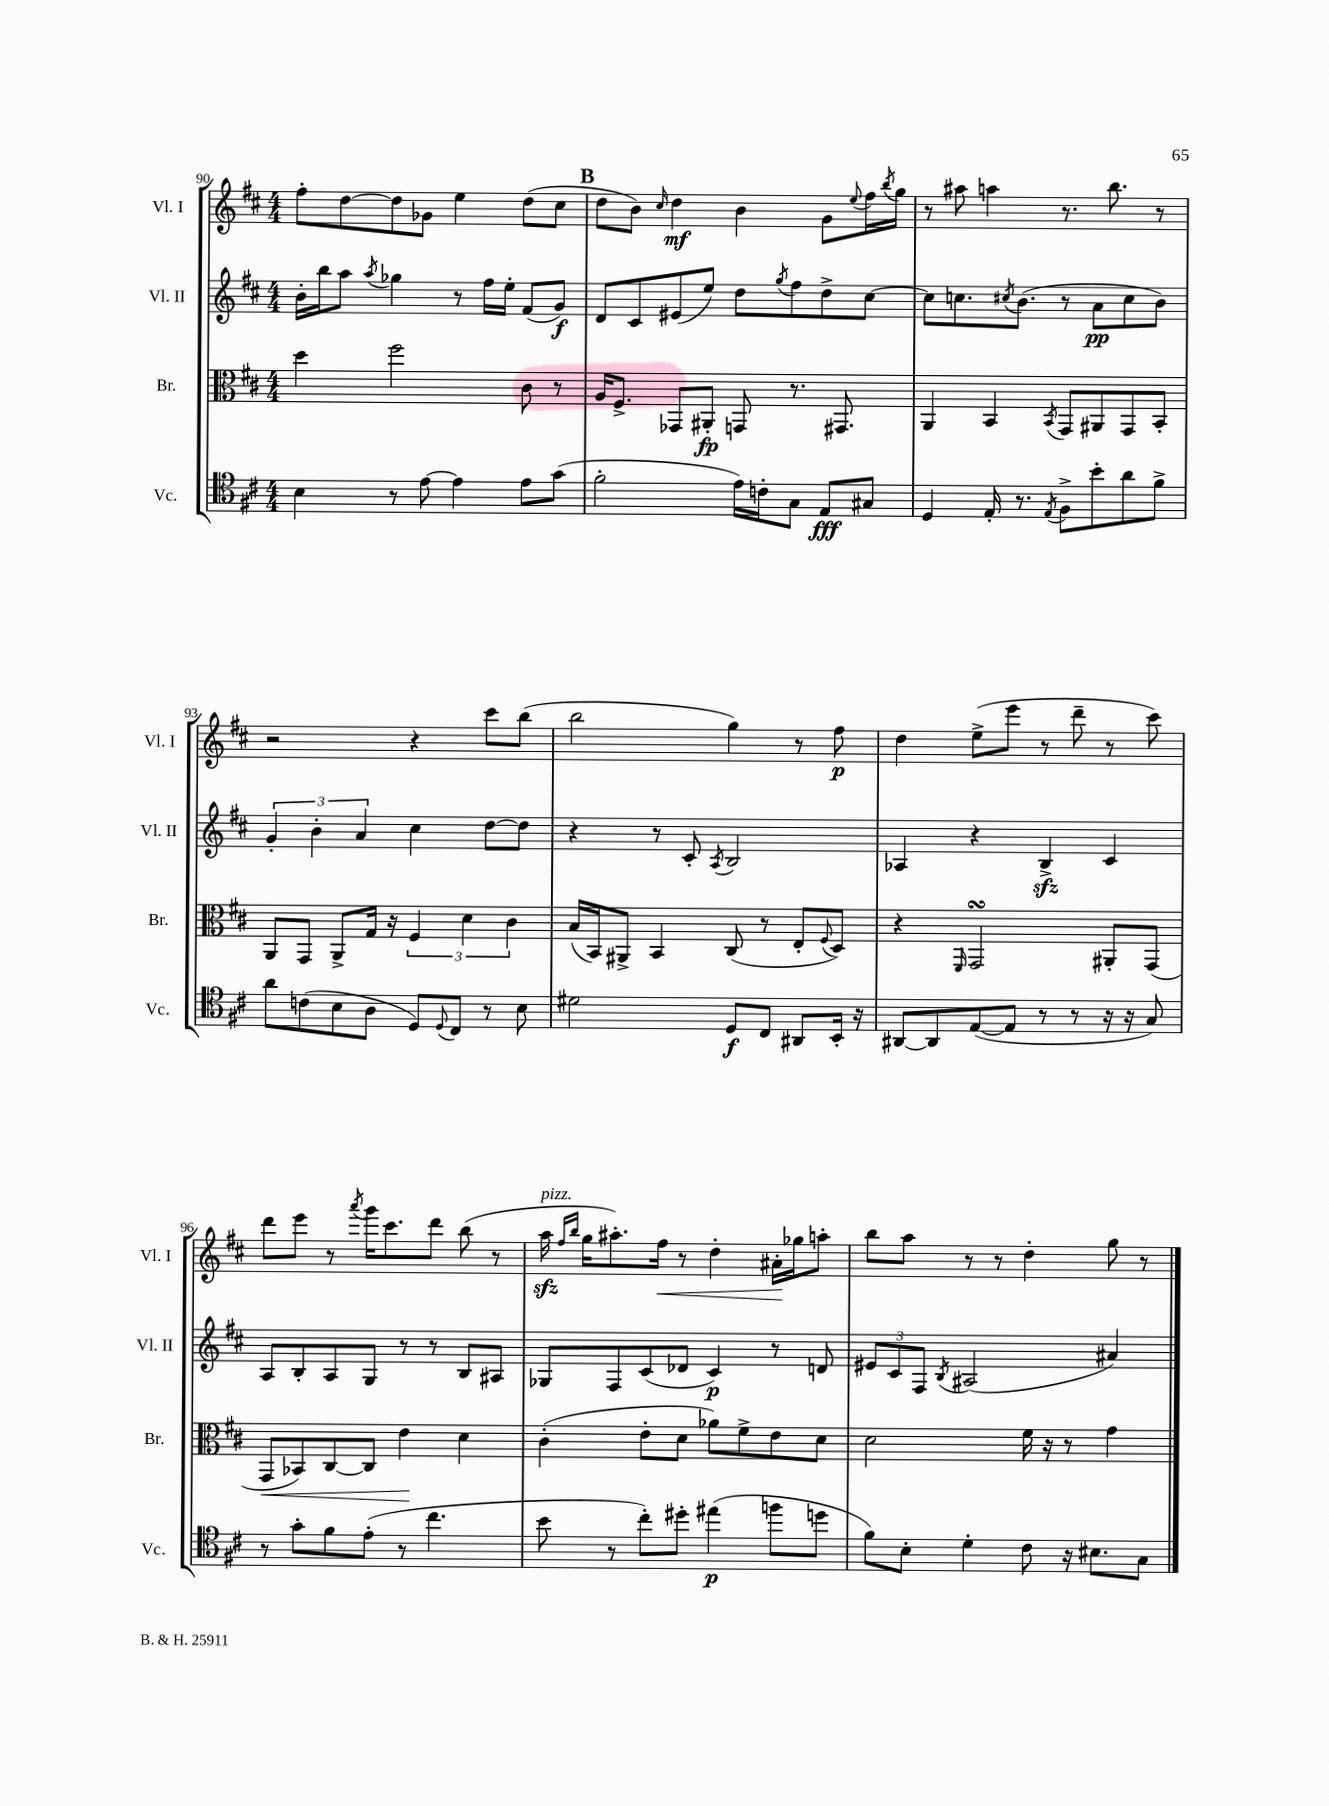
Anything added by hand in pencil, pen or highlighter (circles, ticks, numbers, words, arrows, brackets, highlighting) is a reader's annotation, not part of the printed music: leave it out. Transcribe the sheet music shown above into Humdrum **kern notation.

**kern	**kern	**kern	**kern
*staff4	*staff3	*staff2	*staff1
*clefC4	*clefC3	*clefG2	*clefG2
*k[f#c#]	*k[f#c#]	*k[f#c#]	*k[f#c#]
*M4/4	*M4/4	*M4/4	*M4/4
4B	4dd	16b'	8ff#'
.	.	16bb	.
.	.	8aa	[8dd
.	.	8qaa	.
8r	2ff#	4gg-	8dd]
[8e	.	.	8g-
4e]	.	8r	4ee
.	.	16ff#	.
.	.	16ee'	.
8e	8c#	(8f#	(8dd
(8g	8r	8g)	8cc#
=	=	=	=
2f#'	16A	8d	8dd
.	8.F#^	.	.
.	.	8c#	8b)
.	.	.	16qqcc#
.	8GG-	(8e#	4dd
.	8AA#'	8ee)	.
16e)	8GG	8dd	4b
16c'	.	.	.
.	.	8qgg	.
8G	8.r	8ff#	.
8E	.	8dd^	8g
.	8.GG#	.	.
.	.	.	8qqee
8G#	.	[8cc#	16ff#
.	.	.	8qbb
.	.	.	16gg
=	=	=	=
4D	4AA	8cc#]	8r
.	.	8.cc	8aa#
16E'	4BB	.	4aa
.	.	8qcc#	.
8.r	.	(8.b	.
8qE	8qBB	.	.
8F#^	8GG	8r	8.r
8b'	8AA#	8a	.
.	.	.	8.bb
8a	8GG	8cc#	.
8f#^	8BB'	8b)	8r
=	=	=	=
8a	8AA	6g'	2r
(8c	8GG	.	.
.	.	6b'	.
8B	8AA^	.	.
.	.	6a	.
8A	16G	.	.
.	16r	.	.
8D)	6F#	4cc#	4r
8qqD	.	.	.
8C#	.	.	.
.	6d	.	.
8r	.	[8dd	8ccc#
.	6c#	.	.
8B	.	8dd]	(8bb
=	=	=	=
2d#	(16B	4r	2bb
.	16BB)	.	.
.	8AA#^	.	.
.	4BB	8r	.
.	.	8c#'	.
.	.	8qA	.
8D	(8C#	2B	4gg)
8C#	8r	.	.
8AA#	8E'	.	8r
.	8qqF#	.	.
16BB'	8D)	.	8ff#
16r	.	.	.
=	=	=	=
[8AA#	4r	4A-	4dd
8AA#]	.	.	.
.	16qqFF#	.	.
([8E	2GG	4r	(8ee^
8E]	.	.	8eee
8r	.	4B^	8r
8r	.	.	8ddd~
16r	8AA#'	4c#	8r
16r	.	.	.
8G)	(8GG	.	8ccc#)
=	=	=	=
8r	8GG	8A	8ddd
8g'	8BB-)	8B'	8eee
8f#	[8C#	8A	8r
.	.	.	8qaaa
(8e'	8C#]	8G	16ggg
.	.	.	8.ccc#
8r	4e	8r	.
4.cc#	.	8r	8ddd
.	4d	8B	(8bb
.	.	8A#	8r
=	=	=	=
8b	(4c#'	8G-	16aa
.	.	.	16qqff#
.	.	.	16qqbb
.	.	.	16gg
8r	.	8F#	8.aa#')
8cc#')	8e'	(8c#	.
.	.	.	16ff#
8dd#'	8d	8d-	8r
(4ee#	8a-)	4c#)	4dd'
.	8f#^	.	.
8ff	8e	8r	16a#'
.	.	.	16gg-
8dd	8d	8d	8aa'
=	=	=	=
8f#)	2d	12e#	8bb
.	.	12c#	.
8B'	.	.	8aa
.	.	12F#	.
.	.	8qB	.
4d'	.	(2A#	8r
.	.	.	8r
8c#	16f#	.	4dd'
.	16r	.	.
16r	8r	.	.
8.B#	.	.	.
.	4g	4a#)	8gg
8G	.	.	8r
==	==	==	==
*-	*-	*-	*-
